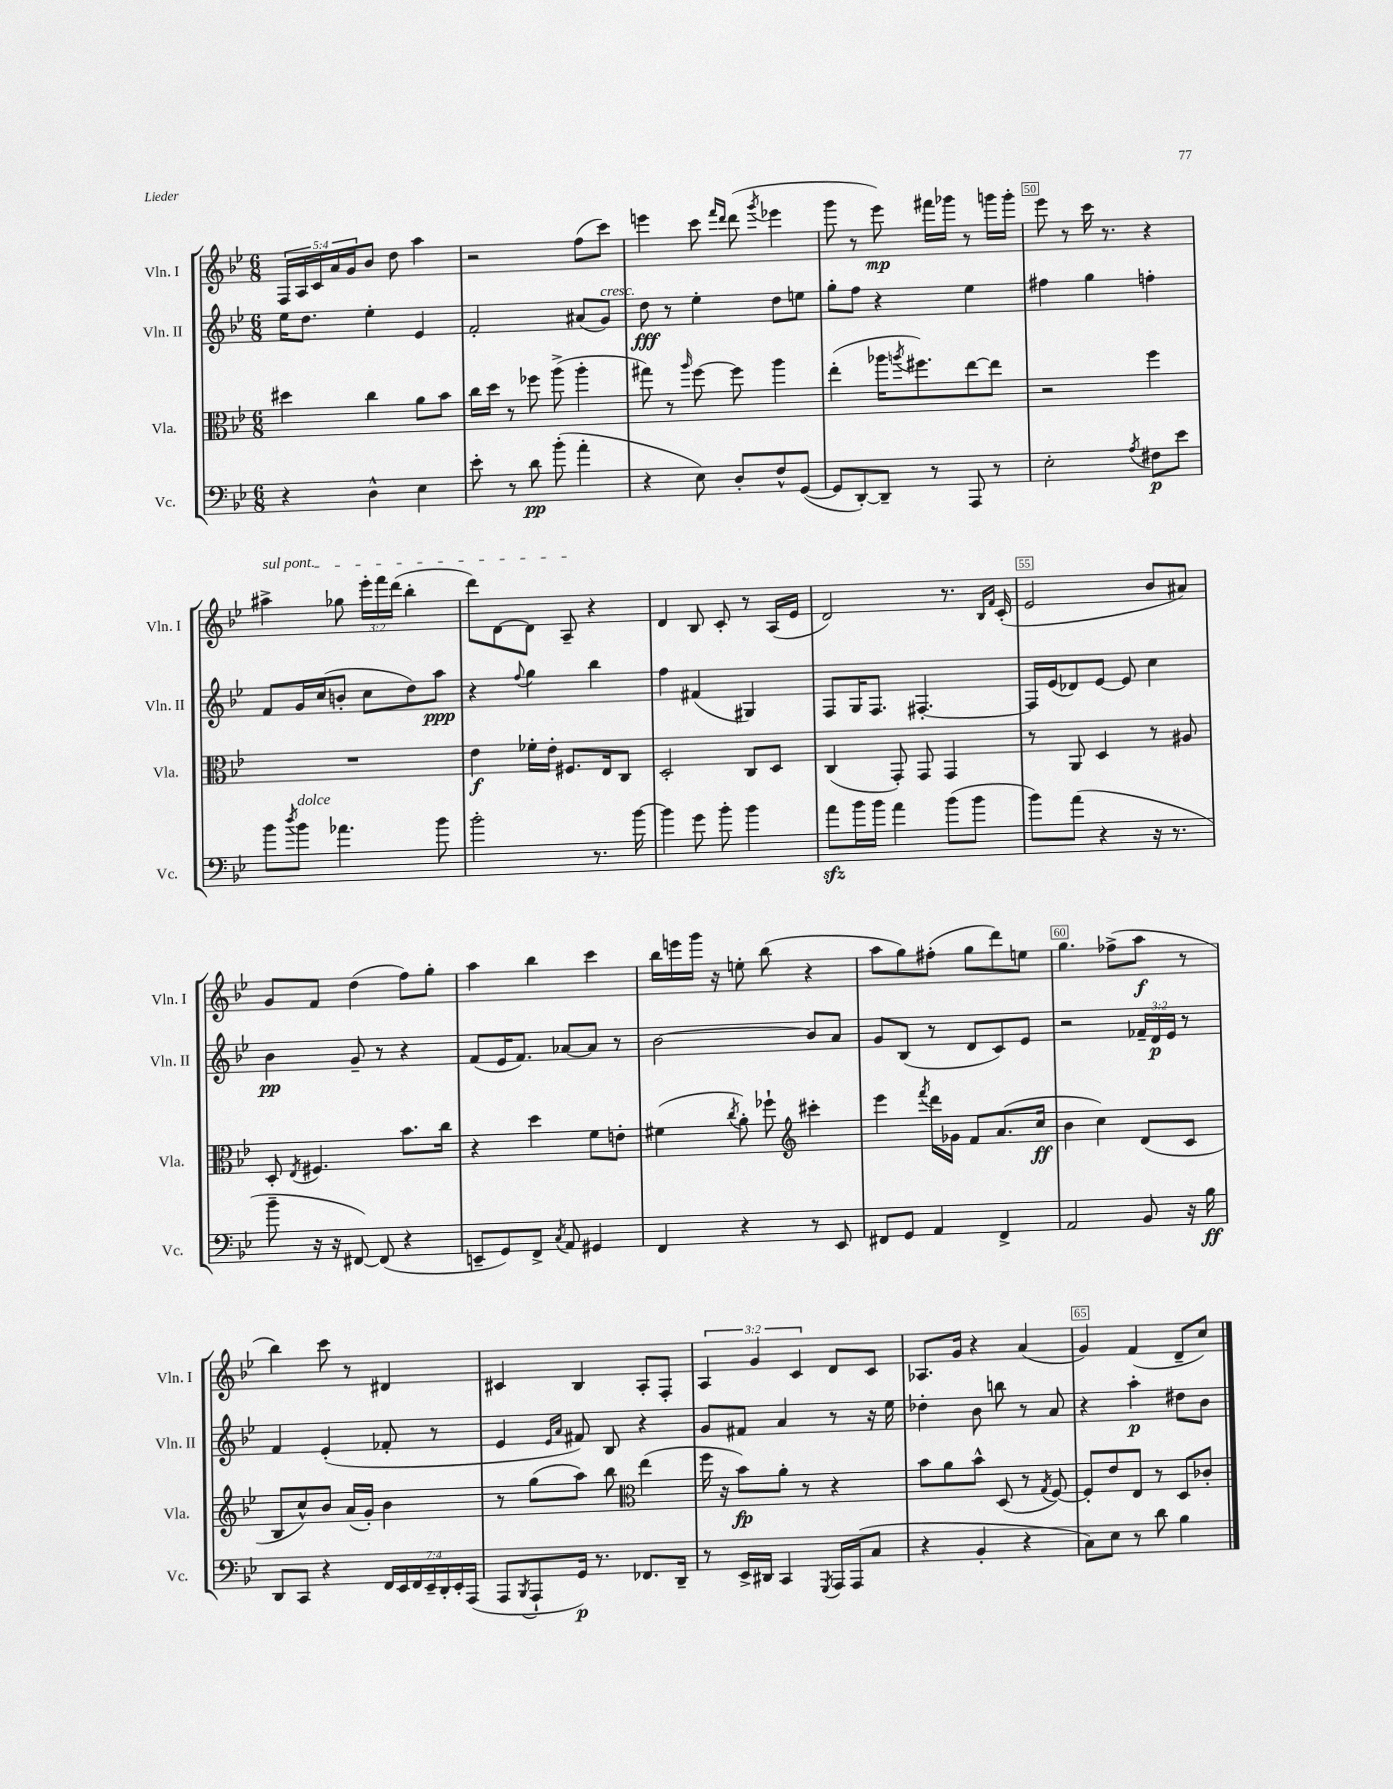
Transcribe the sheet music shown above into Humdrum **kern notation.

**kern	**kern	**kern	**kern
*staff4	*staff3	*staff2	*staff1
*clefF4	*clefC3	*clefG2	*clefG2
*k[b-e-]	*k[b-e-]	*k[b-e-]	*k[b-e-]
*M6/8	*M6/8	*M6/8	*M6/8
4r	4dd#\	16ee-\LK	20F/LL
.	.	.	20A/
.	.	8.dd\J	.
.	.	.	20c/
.	.	.	20a/
.	.	.	20g/J
4D^^\	4cc\	4ee-'\	8b-/J
.	.	.	8dd\
4E-\	8a\L	4e-/	4aa\
.	8b-\J	.	.
=	=	=	=
8e-'\	16cc\LL	2f'/	2r
.	16dd\JJ	.	.
8r	8r	.	.
8d\	8ff-\	.	.
(8b-'\	(8aa^\	.	.
4a'\	4aa'\	(8a#/L	(8ff\L
.	.	8g/J)	8ccc\J)
=	=	=	=
4r	8gg#\)	8dd\	4eee\
.	8r	8r	.
.	16qqaa/	.	.
8E-\)	[8ff\	4ee-'\	8ccc\
.	.	.	16qqfff/LL
.	.	.	16qqddd/JJ
8D'/L	8ff\]	.	(8ddd\
.	.	.	8qggg/
8F^^/	4aa\	8dd\L	4eee-\
([8GG/J	.	8ee\J	.
=	=	=	=
8GG/]L	(4ee-'\	8gg'\L	8ggg\
[8DD'/)	.	8ff\J	8r
8DD~/]J	16aa-\LK	4r	8eee-\)
.	8qaa/	.	.
.	8.ff#\)	.	.
8r	.	.	16fff#\LL
.	.	.	16ggg-\JJ
8AAA/	[8ee-\	4ee-\	8r
8r	8ee-\]J	.	16ggg\LL
.	.	.	16ggg'\JJ
=	=	=	=
2E-'\	2r	4ff#\	8eee-\
.	.	.	8r
.	.	4gg\	16ccc\
.	.	.	8.r
8qA/	.	.	.
8F#\L	4ff\	4ff'\	4r
8e-\J	.	.	.
=	=	=	=
8b-\L	2.r	8f/L	4aa#^\
8qdd/	.	.	.
8b-\J	.	16g/L	.
.	.	(16cc/J	.
4.a-\	.	8b'/J	8gg-\
.	.	8cc\L	24eee-'\LL
.	.	.	24fff\
.	.	.	(24ddd\JJ
.	.	8dd\)	4bb-'\
8b-\	.	8aa\J	.
=	=	=	=
2b-'\	4e-\	4r	8ddd\L)
.	.	.	[8d\
.	.	8qqff/	.
.	16f-'\LL	4gg\	8d\]J
.	16e-'\JJ	.	.
.	8.F#/L	.	8A~/
8.r	.	4bb-\	4r
.	16E-/k	.	.
.	8C/J	.	.
[16b-\	.	.	.
=	=	=	=
4b-\]	2D'/	4ff\	4d/
8g\	.	(4f#/	8B-/
8b-'\	.	.	8c'/
4b-\	8C/L	4G#/)	8r
.	8D/J	.	(16A/LL
.	.	.	16e-/JJ
=	=	=	=
8a\L	(4C/	8F/L	2d/)
16b-\L	.	16G/K	.
16b-\JJ	.	8.F/J	.
4a\	8GG'/)	.	.
.	8GG/	[4.F#'/	.
(8b-\L	4GG/	.	8.r
8b-\J	.	.	.
.	.	.	16qqB-/LL
.	.	.	16qqf/JJ
.	.	.	(16c'/
=	=	=	=
8b-\L)	8r	16F#/]LL	2e-/
.	.	(16e-/J	.
(8a\J	8AA/	8d-/)	.
4r	4D/	[8e-/J	.
.	.	8e-/]	.
16r	8r	4cc\	8b-/L
8.r	.	.	.
.	8A#/	.	8a#/J)
=	=	=	=
8b-~\	8D'/	4b-\	8g/L
.	8qE-/	.	.
16r	4.F#/	.	8f/J
16r	.	.	.
[8FF#/)	.	8g~/	(4dd\
(8FF#/]	.	8r	.
4r	8.b-\L	4r	8ff\L)
.	.	.	8gg'\J
.	16cc\Jk	.	.
=	=	=	=
8EE~/L	4r	(8f/L	4aa\
8GG/)	.	16e-/K	.
.	.	8.f/J)	.
8FF^/J	4dd\	.	4bb-\
8qC/	.	.	.
8AA/	.	[8a-/L	.
4GG#/	8f\L	8a-/]J	4ccc\
.	8e'\J	8r	.
=	=	=	=
4FF/	(4f#\	[2b-\	16bb-\LL
.	.	.	16eee\
.	.	.	16ggg\JJ
.	.	.	16r
.	8qcc/	.	.
4r	8a'\)	.	8ee'\
.	8ff-`\	.	(8bb-\
*	*clefG2	*	*
8r	4ccc#'\	8b-/]L	4r
8EE-/	.	8a/J	.
=	=	=	=
8FF#/L	4eee-\	8g/L	8aa\L
8GG/J	.	(8B-/J	8gg\)
.	8qfff/	.	.
4AA/	16ddd\LL	8r	(8ff#'\J
.	16g-\JJ	.	.
.	8f/L	8d/L	8gg\L
4FF#^/	(8.a/	8c/)	8ddd\)
.	.	8e-/J	8ee\J
.	16cc/Jk	.	.
=	=	=	=
2AA/	4b-\	2r	4.gg\
.	4cc\)	.	.
.	.	.	(8ff-^\L
8BB-/	(8d/L	24f-~/LL	8aa\J
.	.	24d/	.
.	.	24e-/JJ	.
16r	8c/J	8r	8r
16B-\	.	.	.
=	=	=	=
8DD/L	8B-/L	4f/	4bb-\)
8CC/J	8cc^^/)	.	.
4r	8b-/J	(4e-'/	8ccc\
.	(16a/LL	.	8r
.	16g'/JJ)	.	.
28FF/LL	4b-\	8f-'/	4d#/
28EE-/	.	.	.
28FF/	.	.	.
28EE-~/	.	.	.
.	.	8r	.
28DD'/	.	.	.
28EE-'/	.	.	.
(28AAA/JJ	.	.	.
=	=	=	=
8AAA/L	8r	4e-/	4c#/
8qBBB-/	.	.	.
8AAA`/	(8gg\L	.	.
.	.	16qqe-/LL	.
.	.	16qqa/JJ	.
16GG/Jk)	8aa\J)	8f#/)	4B-/
8.r	.	.	.
.	8bb-\	8B-/	.
*	*clefC3	*	*
8.FF-/L	(4ee-\	4r	8A'/L
.	.	.	8F'/J
16DD~/Jk	.	.	.
=	=	=	=
8r	16ff\	8g/L	6A/
.	16r	.	.
16EE-^/LL	8b-\L)	8f#/J	.
.	.	.	6g/
16DD#/JJ	.	.	.
4CC/	8a'\J	4a/	.
.	.	.	6c/
.	8r	.	.
8qGGG/	.	.	.
16AAA/LL	4r	8r	8d/L
(16AAA/J	.	.	.
8C/J	.	16r	8c/J
.	.	16ee-\	.
=	=	=	=
4r	8b-\L	4dd-'\	8.A-/L
.	8a\	.	.
.	.	.	16g/Jk
4BB-'/	8b-^^\J	8b-\	4r
.	(8D/	8bb\	.
4r	8r	8r	(4a/
.	8qG/	.	.
.	[8F/)	8a/	.
=	=	=	=
8C\L)	8F'/]L	4r	4g/)
8E-\J	8e-/	.	.
8r	8E-/J	4aa'\	(4f/
8d\	8r	.	.
4B-\	8D/L	8dd#\L	8d~/L
.	8c-'/J	8b-\J	8cc/J)
==	==	==	==
*-	*-	*-	*-
